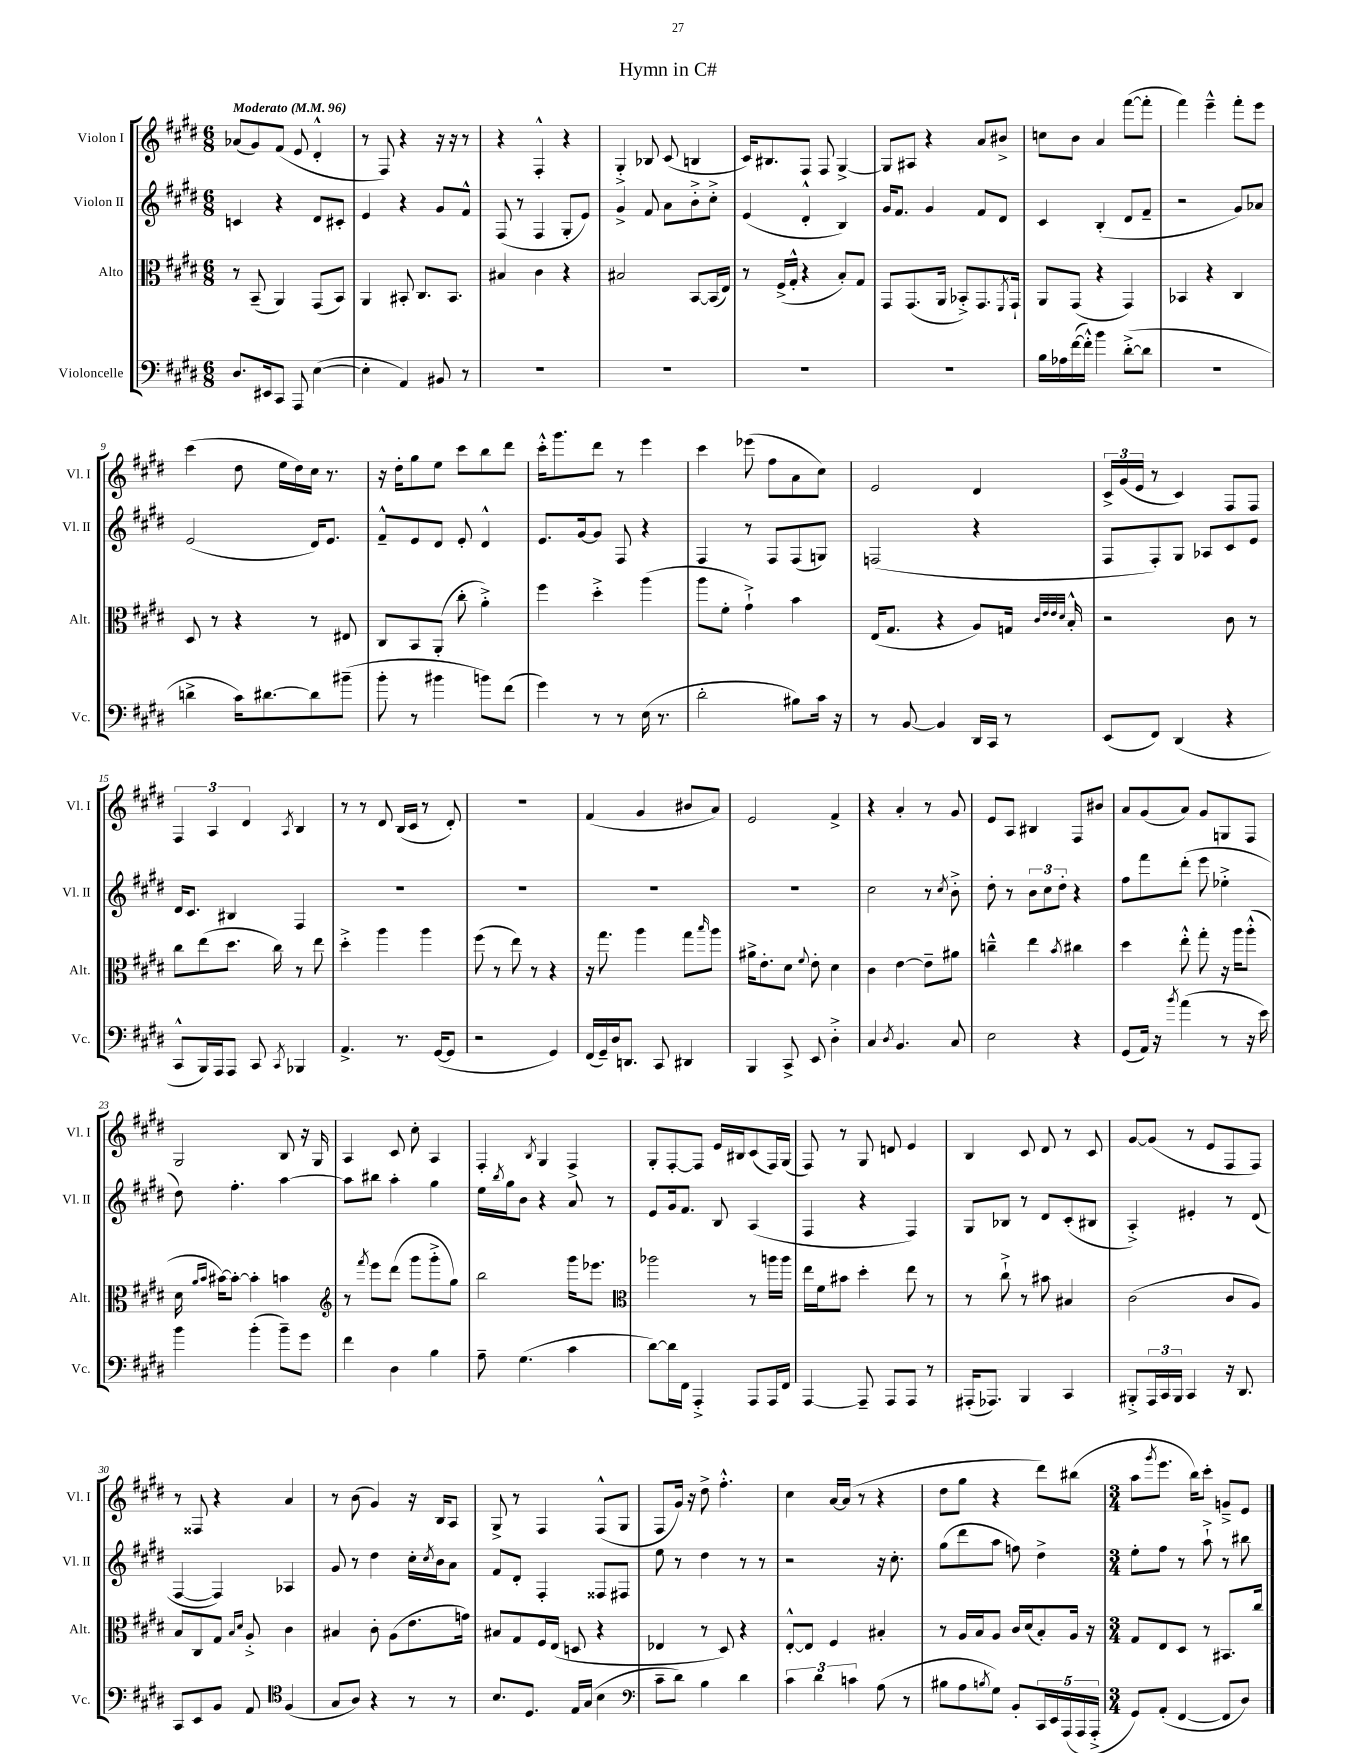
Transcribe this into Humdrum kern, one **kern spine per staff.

**kern	**kern	**kern	**kern
*part4	*part3	*part2	*part1
*staff4	*staff3	*staff2	*staff1
*I"Violoncelle	*I"Alto	*I"Violon II	*I"Violon I
*I'Vc.	*I'Alt.	*I'Vl. II	*I'Vl. I
*clefF4	*clefC3	*clefG2	*clefG2
*k[f#c#g#d#]	*k[f#c#g#d#]	*k[f#c#g#d#]	*k[f#c#g#d#]
*M6/8	*M6/8	*M6/8	*M6/8
*MM96	*MM96	*MM96	*MM96
=1	=1	=1	=1
!	!	!	!LO:TX:a:B:t=Moderato
8.D#/L	8r	4cn/	(8a-X/L
.	(8BB~/	.	8g#/)
16EE#X/k	.	.	.
8CC#/J	4AA/)	4r	(8f#/J
8AAA/	.	.	8e/
([4E\	(8GG#/L	8d#/L	4d#'^^/
.	8BB/J)	8c#X'/J	.
=2	=2	=2	=2
4E'\]	4AA/	4e/	8r
.	.	.	8F#/)
4AA/)	8BB#X'/	4r	4r
.	8.C#/L	.	.
8BB#X/	.	8g#/L	16r
.	8.BB#/J	.	16r
8r	.	8f#^^/J	8r
=3	=3	=3	=3
2.r	4B#X/	(8F#/	4r
.	.	8r	.
.	4c#\	4F#/	4F#'^^/
.	4r	8G#'/L	4r
.	.	8e/J)	.
=4	=4	=4	=4
2.r	2B#X/	4g#^/	4G#'^/
.	.	8f#/	8B-X/
.	.	8a\L	(8c#/
.	[8BB/L	8b'^\	4Bn/
.	(16BB/L]	8cc#'^\J	.
.	16E/JJ)	.	.
=5	=5	=5	=5
2.r	8r	(4e/	16c#/KL)
.	.	.	8.B#X/
.	(16F#^/LL	.	.
.	16G#'^^/JJ	.	.
.	4r	4d#'^^/	8F#/J
.	.	.	8F#/
.	8B'/L)	4B/)	[4G#^/
.	8G#/J	.	.
=6	=6	=6	=6
2.r	8GG#/L	16g#/KL	8G#/L]
.	.	8.f#/J	.
.	(8.GG#/	.	8A#X/J
.	.	4g#/	4r
.	16AA/Jk	.	.
.	8BB-X'^/L)	.	.
.	8.GG#/	8f#/L	8a/L
.	.	8d#/J	8b#X^/J
.	8qFF#/	.	.
.	16GG#`/Jk	.	.
=7	=7	=7	=7
16B\LL	8AA/L	4c#/	8ccn\L
16A-X\	.	.	.
([16f#\	(8GG#/J	.	8b\J
16f#'^^\JJ])	.	.	.
4b\	4r	(4B'/	4a/
([8d#'^\L	4GG#/)	8d#/L	([8fff#\L
8d#\J]	.	8f#~/J	8fff#'\J]
=8	=8	=8	=8
2.r	4BB-X/	2r	4fff#\)
.	4r	.	4eee~^^\
.	4C#/	8g#/L)	8fff#'\L
.	.	8a-X/J	8eee\J
!!LO:LB:g=z
=9	=9	=9	=9
4dn^\	8D#/	(2e/	(4ccc#\
.	8r	.	.
16c#\KL)	4r	.	8dd#\
[8.d#X\	.	.	.
.	.	.	16ee\LL
.	.	.	16dd#\)
8d#\]	8r	16d#/KL)	16cc#\JJ
.	.	8.e/J	8.r
(8b#X~\J	8E#X/	.	.
=10	=10	=10	=10
8b'\	8C#/L	8f#~^^/L	16r
.	.	.	16dd#'\KL
8r	8BB/	8e/	8gg#\
4b#X\	(8AA'/J	8d#/J	8ee\J
.	8cc#'\	8e'/	8ccc#\L
8bn\L)	4a'^\)	4d#^^/	8bb\
(8f#\J	.	.	8ddd#\J
=11	=11	=11	=11
4g#\)	4ff#\	8.e/L	16ccc#'^^\KL
.	.	.	8.ggg#\
.	.	[16g#/k	.
8r	4dd#'^\	8g#/J]	8ddd#\J
8r	.	8F#/	8r
(16E\	(4aa\	4r	4eee\
8.r	.	.	.
=12	=12	=12	=12
2d#'\	8aa\L	4F#/	4ccc#\
.	8f#'\J	.	.
.	4g#`^\)	8r	(8eee-X\
.	.	8F#/L	8ff#\L
8B#X\L)	4b\	(8F#/	8a\
16c#\Jk	.	8Gn/J)	8cc#\J)
16r	.	.	.
=13	=13	=13	=13
8r	(16E/KL	(2Fn/	2e/
.	8.G#/J	.	.
[8BB/	.	.	.
4BB/]	4r	.	.
16DD#/LL	8A/L)	4r	4d#/
16CC#/JJ	.	.	.
8r	16Gn/Jk	.	.
.	32qqc#/LLL	.	.
.	32qqe/	.	.
.	32qqe/	.	.
.	32qqd#/JJJ	.	.
.	16B'^^/	.	.
=14	=14	=14	=14
(8EE/L	2r	8F#/L	24c#^/LL
.	.	.	(24g#/
.	.	.	24e/JJ
8FF#/J)	.	8F#'/)	8r
(4DD#/	.	8G#/J	4c#/)
.	.	8A-X/L	.
4r	8c#\	8c#/	8F#/L
.	8r	8e/J	8F#/J
!!LO:LB:g=z
=15	=15	=15	=15
8CC#^^/L	8cc#\L	16d#/KL	6F#/
.	.	8.c#/J	.
16BBB/L)	(8ee\	.	.
.	.	.	6A/
16AAA/J	.	.	.
8AAA/J	8.dd#\J	4B#X/	.
.	.	.	6d#/
8CC#/	.	.	.
.	16cc#\)	.	.
8qCC#/	.	.	8qA/
4BBB-X/	8r	4F#/	4B/
.	8ee\	.	.
=16	=16	=16	=16
4.AA^/	4dd#'^\	2.r	8r
.	.	.	8r
.	4aa\	.	8d#/
8.r	.	.	(16B/LL
.	.	.	16c#/JJ
.	4aa\	.	8r
([16GG#/KL	.	.	.
8GG#/J]	.	.	8d#'/)
=17	=17	=17	=17
2r	(8ff#\	2.r	2.r
.	8r	.	.
.	8ee\)	.	.
.	8r	.	.
4GG#/)	4r	.	.
=18	=18	=18	=18
(16FF#/LL	16r	2.r	(4f#/
16GG#~/)	8.gg#\	.	.
16D#/J	.	.	.
8.DDn/J	.	.	.
.	4aa\	.	4g#/
8CC#/	.	.	.
4DD#X/	8gg#\L	.	8b#X/L
.	16qqbb/	.	.
.	8aa\J	.	8a/J)
=19	=19	=19	=19
4BBB/	16a#X^\KL	2.r	2e/
.	8.e'\	.	.
8CC#^/	8d#\J	.	.
.	8qqf#/	.	.
8EE/	8e'\	.	.
4D#'^\	4d#\	.	4f#^/
=20	=20	=20	=20
4C#/	4c#\	2cc#\	4r
8qD#/	.	.	.
4.BB/	[4e\	.	4a'/
.	8e~\L]	8r	8r
.	.	8qcc#/	.
8C#/	8a#X\J	8b'^\	8g#/
=21	=21	=21	=21
2E\	4ccn~^^\	8dd#'\	8e/L
.	.	8r	8A/J
.	4ee\	12b\L	4B#X/
.	.	12cc#\	.
.	.	12dd#'\J	.
.	8qb/	.	.
4r	4cc#X\	4r	8F#/L
.	.	.	8b#X/J
=22	=22	=22	=22
(8GG#/L	4dd#\	8ff#\L	8a/L
16AA/Jk)	.	8fff#\	(8g#/
16r	.	.	.
8qb/	.	.	.
(4a\	8ee'^^\	(8ddd#'\J	8a/J)
.	8gg#'\	8eee\	8g#/L
8r	16r	4ee-X'^\	8Gn/
.	16aa\KL	.	.
16r	(8aa'^^\J	.	8F#/J
16e\)	.	.	.
!!LO:LB:g=z
=23	=23	=23	=23
4b\	16d#\	8dd#\)	2G#/
.	16qqa/LL	.	.
.	16qqb/JJ	.	.
.	[16b#X\KL)	.	.
.	8b#'\J_	4.ff#'\	.
(4b'\	4b#'\]	.	.
8b~\L)	4bn\	[4aa\	8B/
8g#\J	.	.	16r
.	.	.	16G#/
=24	=24	=24	=24
*	*clefG2	*	*
4f#\	8r	8aa\L]	4A/
.	8qfff#/	.	.
.	8eee\L	8bb#X\J	.
4D#\	(8ddd#\J	4aa'\	8c#/
.	8ggg#\L	.	8cc#'\
4B\	8ggg#'^\	4gg#\	4A/
.	8gg#\J)	.	.
=25	=25	=25	=25
8A~\	2bb\	16ee\LL	4F#'/
.	.	8qbb/	.
.	.	16gg#\J	.
(4.G#\	.	8b\J	.
.	.	.	8qB/
.	.	4r	4G#/
4c#\	16ggg#\KL	8a/	4F#^/
.	8.eee-X\J	.	.
.	.	8r	.
=26	=26	=26	=26
*	*clefC3	*	*
[8d#\L)	2aa-X\	8e/L	8G#'/L
16d#\L]	.	16g#/k	[8F#'/
16FF#\JJ	.	8.f#/J	.
4AAA'^/	.	.	8F#/J]
.	.	8B/	16e/LL
.	.	.	16B#X/J
8AAA/L	8r	(4A/	(8c#/
16AAA/L	16aan\LL	.	16F#/L)
16FF#/JJ	16aa\JJ	.	(16G#/JJ
=27	=27	=27	=27
[4AAA/	16ee\LL	4F#/	8F#/)
.	16f#\J	.	.
.	8b#X\J	.	8r
8AAA~/]	4dd#'\	4r	8G#/
8AAA/L	.	.	8dn/
8AAA/J	8ee\	4F#/)	4e/
8r	8r	.	.
=28	=28	=28	=28
(16AAA#X'/KL	8r	8G#/L	4B/
8.AAA-X/J)	.	.	.
.	8cc#`^\	8B-X/J	.
4BBB/	8r	8r	8c#/
.	8b#X\	8d#/L	8d#/
4CC#/	4B#X/	(8c#'/	8r
.	.	8B#X/J	8c#/
=29	=29	=29	=29
8BBB#X'^/L	(2c#\	4A'^/)	[8g#/L
24AAA/L	.	.	(8g#/J]
24CC#/	.	.	.
24BBB#/JJ	.	.	.
4CC#/	.	4e#X'/	8r
.	.	.	8e/L
16r	8c#/L	8r	8F#/
8.DD#/	.	.	.
.	8A/J)	(8d#/	8F#/J)
!!LO:LB:g=z
=30	=30	=30	=30
8CC#/L	8B/L	[4F#/	8r
8EE/	8C#/	.	8F##X/
8BB/J	8G#/J	4F#/])	4r
.	16qqB/LL	.	.
.	16qqd#/JJ	.	.
8AA/	8A'^/	.	.
*clefC4	*	*	*
(4F#/	4c#\	4A-X/	4a/
=31	=31	=31	=31
8G#/L	4B#X/	8g#/	8r
8A/J)	.	8r	(8b\
4r	8c#'\	4dd#\	4g#/)
.	(8A\L	.	.
8r	8.e\	16cc#'\LL	16r
.	.	8qcc#/	.
.	.	16b\J	16B/KL
8r	.	8a\J	8A/J
.	16gn\Jk)	.	.
=32	=32	=32	=32
8.B/L	8B#X/L	8f#/L	8G#^/
.	8G#/	8d#'/J	8r
8.D#/J	.	.	.
.	16F#/L	4F#'/	4F#/
.	(16E/JJ	.	.
16E/LL	8Dn/	.	.
(16G#/JJ	.	.	.
4B\	4r	8F##X/L	(8F#^^/L
.	.	8F#X/J	8G#/J
=33	=33	=33	=33
*clefF4	*	*	*
8c#~\L	4E-X/	8ee\	8F#/L
8d#\J)	.	8r	16g#/Jk)
.	.	.	16r
4B\	8r	4dd#\	8dd#^\
.	8D#/)	.	4.ff#'^^\
4d#\	4r	8r	.
.	.	8r	.
=34	=34	=34	=34
6c#\	[8E'^^/L	2r	4cc#\
.	8E/J]	.	.
6d#\	.	.	.
.	4F#/	.	[16a/LL
.	.	.	(16a/JJ]
6cn\	.	.	.
.	.	.	8r
(8A\	4B#X'/	16r	4r
.	.	8.cc#'\	.
8r	.	.	.
=35	=35	=35	=35
8B#X\L	8r	(8gg#\L	8dd#\L
8A\	16A/LL	8ddd#\	8gg#\J
.	16B/J	.	.
8qBn/	.	.	.
8G#\J)	8A/J	8aa\J	4r
8BB'/L	16c#/LL	8ffn\)	.
.	(16d#/J	.	.
20CC#/L	8B'/)	4dd#^\	8ddd#\L)
20EE/	.	.	.
(20AAA/	.	.	.
.	16A/Jk	.	(8bb#X\J
20AAA/	.	.	.
.	16r	.	.
20AAA'^/JJ	.	.	.
=36	=36	=36	=36
*M3/4	*M3/4	*M3/4	*M3/4
8GG#/L)	8G#/L	8ee'\L	8aa\L
.	.	.	8qggg#/
(8AA'/J	8E/	8ff#\J	8.eee\J
[4FF#/	8D#/J	8r	.
.	.	.	16bb\KL)
.	8r	8aa`^\	8ccc#'\J
8FF#/L]	8.BB#X/L	8r	8gn~^/L
8D#/J)	.	8bb#X\	8e/J
.	16cc#/Jk	.	.
==	==	==	==
*-	*-	*-	*-
